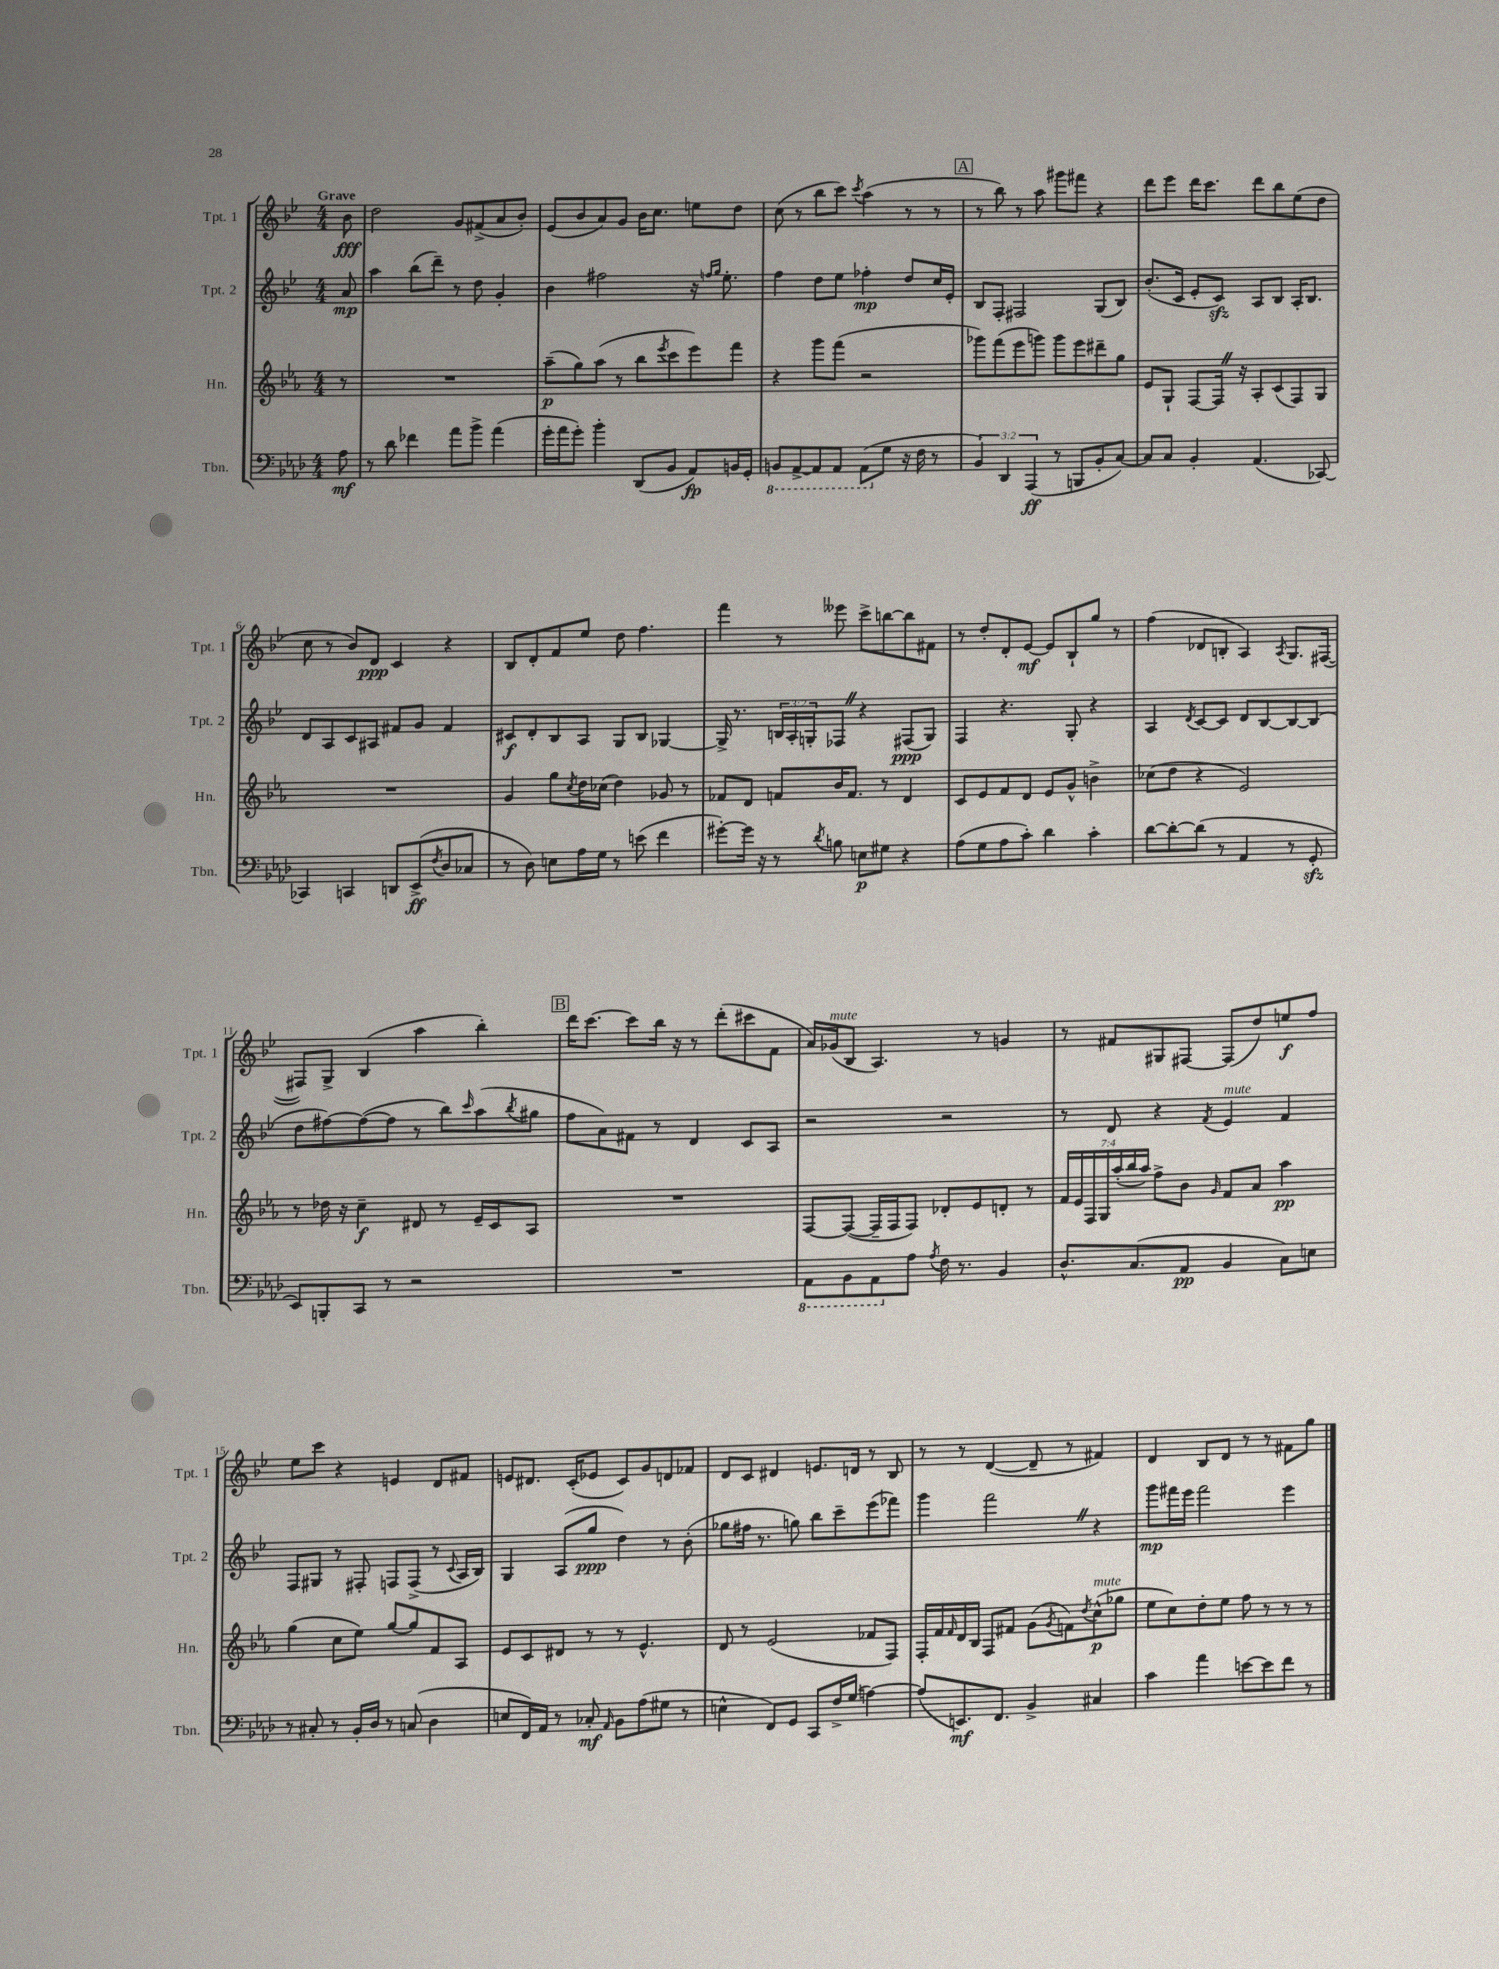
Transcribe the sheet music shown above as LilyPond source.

<<
\new StaffGroup <<
\new Staff = "s0" \with { instrumentName = "Tpt. 1" shortInstrumentName = "Tpt. 1" } {
    \clef treble \key bes \major \numericTimeSignature \time 4/4 \partial 8 \tempo "Grave"
    bes'8\fff |
    d''2 g'8 fis'8->( a'8 bes'8-.) |
    ees'8( bes'8 a'8) g'8 bes'16 c''8. e''8 d''8 |
    c''8( r8 bes''8 c'''8) \acciaccatura { c'''8 } a''4( r8 r8 |
    \mark \markup { \box "A" } r8 bes''8) r8 a''8 gis'''8 fis'''8 r4 |
    d'''8 ees'''8 d'''16 c'''8. d'''8 bes''8 ees''8( d''8 |
    c''8 r8 bes'8) d'8\ppp c'4 r4 |
    bes8 d'8-. f'8 ees''8 d''8 f''4. |
    f'''4 r8 eeses'''8 c'''8-> b''8~ b''8 fis'8 |
    r8 d''8-. d'8-. ees'8~\mf ees'8 bes8-! g''8 r8 |
    f''4( des'8 b8-. a4) \acciaccatura { a8 } g8. fis16~( |
    fis8) g8-> bes4( a''4 bes''4-.) |
    \mark \markup { \box "B" } d'''16 c'''8.~ c'''8 bes''16 r16 r8 d'''8-.( cis'''8 f'8 |
    a'16) ges'16^\markup { \italic "mute" }( bes8 a4.) r8 g'4 |
    r8 fis'8 gis8 fis8~ fis8( d''8) e''8\f f''8 |
    ees''8 c'''8 r4 e'4 d'8 fis'8 |
    e'8 dis'8. c'16-.( ees'8 c'8) g'8 d'8 fes'8 |
    d'8 c'8 dis'4 e'8. d'16 r8 bes8 |
    r8 r8 d'4~( d'8-- r8 fis'4) |
    d'4 bes8 d'8 r8 r8 fis'8 g''8 \bar "|." |
}
\new Staff = "s1" \with { instrumentName = "Tpt. 2" shortInstrumentName = "Tpt. 2" } {
    \clef treble \key bes \major \numericTimeSignature \time 4/4 \override Staff.TupletNumber.text = #tuplet-number::calc-fraction-text \partial 8
    a'8\mp |
    a''4 bes''8( d'''8--) r8 d''8 g'4-. |
    bes'4 fis''2 r16 \grace { f''16 g''16 } ees''8.-. |
    f''4 d''8 ees''8 fes''4-.\mp d''8 c''16 ees'16-. |
    \mark \markup { \box "A" } bes8 f8-. fis2 g8( bes8) |
    bes'8.-.( c'16 ees'8-. c'8\sfz) a8 bes8 a16-. bes8. |
    d'8 a8 c'8 ais8 fis'8 g'8 fis'4 |
    cis'8\f d'8-. bes8 a8 g8 bes8 ges4~ |
    ges16-> r8. \tuplet 3/2 { b16 a16-. g16-. } fes8 \once \override BreathingSign.text = \markup { \musicglyph "scripts.caesura.straight" } \breathe r4 fis8\ppp( g8) |
    f4 r4. g8-. r4 |
    a4 \acciaccatura { d'8 } c'8~ c'8 d'8 bes8~ bes8~ bes8( |
    d''8 fis''8~) fis''8~( fis''8 r8 bes''8) \grace { c'''16 } a''8( \acciaccatura { bes''8 } gis''8 |
    \mark \markup { \box "B" } f''8 a'8) fis'8 r8 d'4 c'8 a8 |
    r2 r2 |
    r8 d'8 r4 \acciaccatura { f'8 } ees'4^\markup { \italic "mute" } f'4 |
    f8 gis8 r8 fis8-. f8 f8->( r8 \appoggiatura { c'8 } a16 bes16) |
    g4 a8( g''8\ppp d''4) r8 bes'8-.( |
    ges''8 fis''16 r8. g''8) bes''8 c'''8-- ees'''8( fes'''8) |
    g'''4 f'''2 \once \override BreathingSign.text = \markup { \musicglyph "scripts.caesura.straight" } \breathe r4 |
    g'''8\mp fis'''16 ees'''16 fis'''2 ees'''4 \bar "|." |
}
\new Staff = "s2" \with { instrumentName = "Hn." shortInstrumentName = "Hn." } {
    \clef treble \key ees \major \numericTimeSignature \time 4/4 \override Staff.TupletNumber.text = #tuplet-number::calc-fraction-text \partial 8
    r8 |
    R1 |
    aes''8--\p( g''8) aes''8( r8 bes''8 \acciaccatura { ees'''8 } c'''8 ees'''8) f'''8 |
    r4 g'''8 f'''8( r2 |
    \mark \markup { \box "A" } ges'''8) f'''8( ees'''8 g'''8) g'''8 ees'''8 dis'''8-- g''8 |
    ees'8 g8-! f8~ f16 \once \override BreathingSign.text = \markup { \musicglyph "scripts.caesura.straight" } \breathe r16 aes8-. c'8( f8) g8 |
    R1 |
    g'4 g''8 \acciaccatura { c''8 } d''16 ces''16( d''4) ges'8 r8 |
    fes'8 d'8 f'8 bes'16 f'8. r8 d'4 |
    c'8 ees'8 f'8 d'8 ees'8 g'8-^ b'4-> |
    ces''8( d''8 r4 ees'2) |
    r8 des''16 r16 c''4--\f dis'8 r8 ees'16-- c'16 aes8 |
    \mark \markup { \box "B" } R1 |
    f8~ f8~( f16-- f16 f8) des'8-. ees'8 d'8-. r8 |
    \tuplet 7/4 { f'16 ees'16 f16 g16 aes''16-.( bes''16 aes''16) } f''8-> bes'8 \grace { g'16 } f'8 aes'8 aes''4\pp |
    g''4( c''8 ees''8) g''8~ g''8 f'8 aes8 |
    ees'8 c'8 dis'8 r8 r8 ees'4.-^ |
    d'8 r8 ees'2( fes'8 f8) |
    f16-. f'16 \grace { f'16 } d'16 bes16 f8 fis'8 g'8( \acciaccatura { g'8 } f'8) \acciaccatura { d''8 } c''8-^\p^\markup { \italic "mute" }( ges''8 |
    ees''8 c''8) d''8-. ees''8 f''8 r8 r8 r8 \bar "|." |
}
\new Staff = "s3" \with { instrumentName = "Tbn." shortInstrumentName = "Tbn." } {
    \clef bass \key aes \major \numericTimeSignature \time 4/4 \override Staff.TupletNumber.text = #tuplet-number::calc-fraction-text \partial 8
    aes8\mf |
    r8 des'8 fes'4 aes'8 bes'8-> aes'4( |
    g'16-. aes'16 g'8-.) bes'4-. des,8( bes,8 aes,8\fp) b,16 g,16-. |
    \ottava #-1 b,,8 aes,,8~-> aes,,8 aes,,8 aes,,8( \ottava #0 g8 r16 f16 r8 |
    \mark \markup { \box "A" } \tuplet 3/2 { bes,4) des,4 aes,,4\ff( } r8 b,,8 bes,8-. c8~) |
    c8 c8 bes,4-. aes,4.( ces,8~) |
    ces,4 c,4 d,8 ees,8->\ff( \acciaccatura { f8 } des8 ces8 |
    r8 des8) e8 aes16 g16 r8 e'8( f'4 |
    gis'8~-.) gis'16 r16 r8 \acciaccatura { des'8 } b8 e8\p gis8 r4 |
    aes8( g8 aes8 c'8-.) des'4 c'4-. |
    des'8~ des'8~-. des'8( r8 aes,4 r8 g,8-.\sfz |
    ees,8) b,,8-. c,8 r8 r2 |
    \mark \markup { \box "B" } R1 |
    \ottava #-1 aes,,8 bes,,8 aes,,8 \ottava #0 aes8 \acciaccatura { aes8 } f16 r8. bes,4 |
    des8.-^ c8.( aes,8\pp bes,4 c8) e8 |
    r8 cis8-. r8 bes,16-. des16 r8 c8( des4 |
    e8 f,16) aes,16 r8 ces8-.\mf \grace { aes,16 } bes,8 aes8( gis8 r8 |
    e4-^ f,8) g,8 c,8 f16-> g16( a4~) |
    a8( e,8.\mf) f,8. bes,4-> cis4 |
    c'4 aes'4 e'8~ e'8 f'8 r8 \bar "|." |
}
>>
>>
